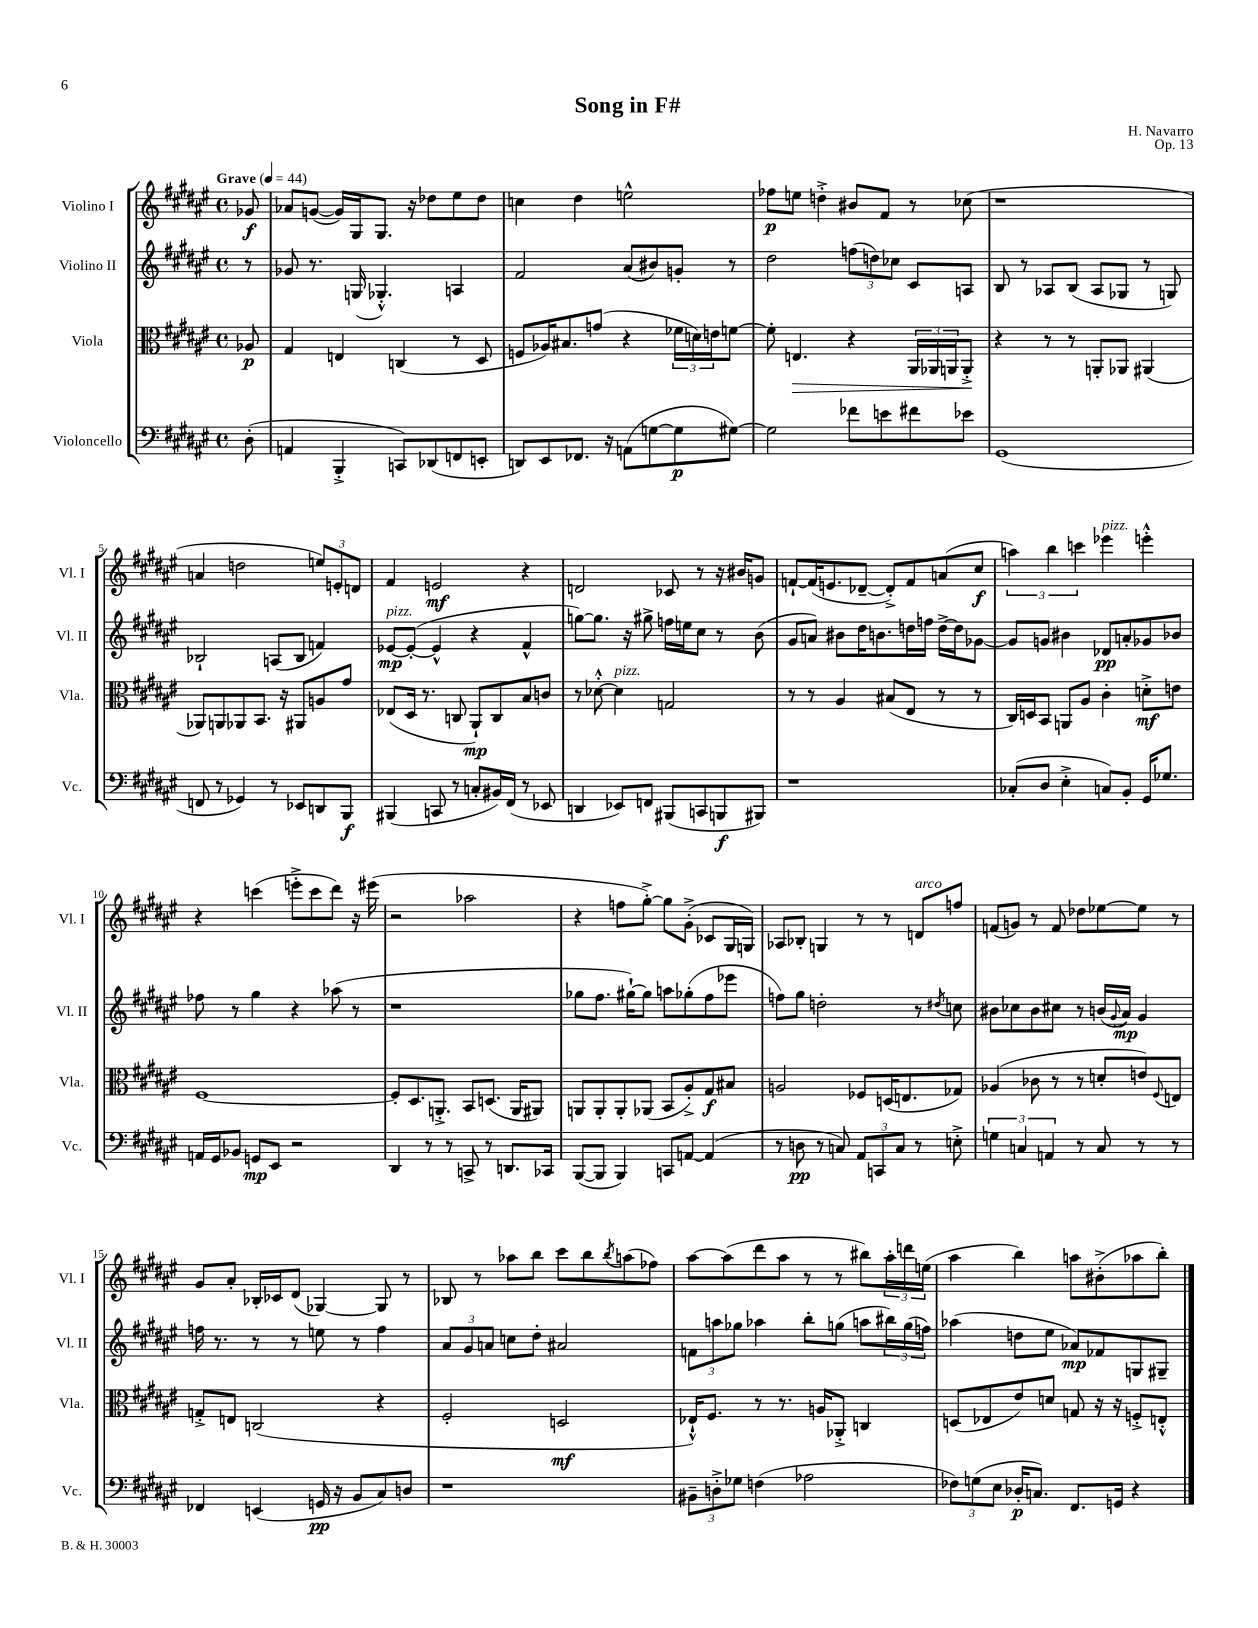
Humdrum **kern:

**kern	**kern	**kern	**kern
*staff4	*staff3	*staff2	*staff1
*clefF4	*clefC3	*clefG2	*clefG2
*k[f#c#g#d#a#e#]	*k[f#c#g#d#a#e#]	*k[f#c#g#d#a#e#]	*k[f#c#g#d#a#e#]
*M4/4	*M4/4	*M4/4	*M4/4
*met(c)	*met(c)	*met(c)	*met(c)
*MM44	*MM44	*MM44	*MM44
(8D#'	8A-	8r	8g-
=	=	=	=
4AA	4G#	8g-	8a-
.	.	8.r	([8g
4BBB'^	4E	.	16g])
.	.	(16G	16G#
.	.	4.G-'^^)	8.G#
8CC)	(4C	.	.
.	.	.	16r
(8DD-	.	.	8dd-
8FF	8r	4A	8ee#
8EE'	8D#	.	8dd-
=	=	=	=
8DD)	8F	2f#	4cc
8EE#	16A-)	.	.
.	8.B#	.	.
8.FF-	.	.	4dd#
.	(8g	.	.
16r	.	.	.
(8AA	4r	(8a#	2ee^^
[8G	.	8b#)	.
8G]	24f-	8g'	.
.	24d)	.	.
.	24e	.	.
[8G#)	[8f	8r	.
=	=	=	=
2G#]	8f']	2dd#	8ff-
.	4.E	.	8ee
.	.	.	4dd'^
8f-	4r	(12ff	8b#
.	.	12dd)	.
8e	.	.	8f#
.	.	12cc-	.
8f#	24AA#	8c#	8r
.	24AA-	.	.
.	24AA	.	.
8e-	8AA'^	8A	(8cc-
=	=	=	=
(1GG#	4r	8B	1r
.	.	8r	.
.	8r	8A-	.
.	8r	(8B	.
.	8AA'	8A-	.
.	8AA-	8G-	.
.	(4AA#	8r	.
.	.	8G)	.
=	=	=	=
8FF	8AA-)	2B-`	4a
8r	8AA	.	.
4GG-)	8AA-	.	2dd
.	8.BB	.	.
8r	.	(8A	.
.	16r	.	.
8EE-	8AA#	8B-	.
8DD	8A	4f)	12ee)
.	.	.	12e'
8BBB	8g#	.	.
.	.	.	12d
=	=	=	=
(4BBB#	(8E-	[8e-	4f#
.	16D#	(8e-'_	.
.	8.r	.	.
8CC	.	4e-^^]	2e
8r	8C	.	.
8C'	8AA#`)	4r	.
16BB#)	8C	.	.
(16FF#	.	.	.
8r	8B	4f#^^	4r
8EE-	8c	.	.
=	=	=	=
4DD	8r	[8gg)	2d
.	[8d-'^^	8.gg]	.
8EE-)	4d-]	.	.
.	.	16r	.
8FF	.	8gg#^	.
(8BBB#	2G	16ff	8c-
.	.	16ee	.
8CC	.	8cc#	8r
8BBB	.	8r	16r
.	.	.	16b#
8BBB#)	.	(8b	8g
=	=	=	=
1r	8r	8g#	[8f`
.	8r	8a)	(16f]
.	.	.	8.e
.	4A#	8b#	.
.	.	16dd#	[8d-~
.	.	8.b	.
.	(8B#	.	8d-'^])
.	8E#	16dd	8f
.	.	16ff	.
.	8r	[16dd^	(8a
.	.	16dd]	.
.	8r	[8g-	8cc#
=	=	=	=
(8C-'	16C#)	8g-]	6aa)
.	16D	.	.
8D#	8BB	8g	.
.	.	.	6bb
4E#'^	8AA	4b#	.
.	.	.	6ccc
.	8A#	.	.
8C)	4c#'	8d-	4eee-
8BB'	.	8a'	.
16GG#	8d'^	8g-	4eee'^^
8.G-	.	.	.
.	8e	8b-	.
=	=	=	=
16AA	[1F#	8ff-	4r
16GG#	.	.	.
8BB-	.	8r	.
8GG	.	4gg#	(4ccc
8EE#	.	.	.
2r	.	4r	8eee'^
.	.	.	8ccc
.	.	(8aa-	8ddd#)
.	.	8r	16r
.	.	.	(16eee#
=	=	=	=
4DD#	8F#']	1r	2r
.	8.D#	.	.
8r	.	.	.
.	8.AA'^	.	.
8r	.	.	.
8CC^	8BB	.	2aa-
8r	(8.D	.	.
8.DD	.	.	.
.	16AA	.	.
.	8AA#)	.	.
16CC-	.	.	.
=	=	=	=
([8BBB	8AA	8gg-	4r
8BBB]	8AA'	8.ff#	.
4BBB)	8AA'	.	8ff
.	.	[16gg#`)	.
.	(8AA-	8gg#]	[8gg#'^)
8CC	8BB	8aa	8gg#]
[8AA	8A#'^)	(8gg-'	(8g#'^
(4AA]	8G#	8ff#	8c-
.	8B#	8eee-	16G#
.	.	.	16G)
=	=	=	=
8r	2A	8ff)	8A-
8D	.	8gg#	8B-'
8r	.	2dd'	4G
8C)	.	.	.
12AA#	8F-	.	8r
12CC	.	.	.
.	(16D	.	8r
12C	.	.	.
.	8.E	.	.
8r	.	8r	8d
.	.	8qdd#	.
8E'^	8G-)	8cc	8ff
=	=	=	=
6G	(4A-	8b#	(8f
.	.	8cc-	8g)
6C	.	.	.
.	8c-	8b#	8r
6AA	.	.	.
.	8r	8cc#	8f
8r	8r	8r	8dd-
8C	8d'	(16b	[8ee-
.	.	8qqg#	.
.	.	16a#)	.
8r	8e)	4g#	8ee-]
.	8qqF#	.	.
8r	8E	.	8r
=	=	=	=
4FF-	8G'^	16ff	8g#
.	.	8.r	.
.	8E	.	8a#'
(4EE	(2C	8r	16B-'
.	.	.	16c-
.	.	8r	(8d#
16GG	.	8ee	[4G-)
16r	.	.	.
8BB	.	8r	.
8C#)	4r	4ff	8G-]
8D	.	.	8r
=	=	=	=
1r	2F#'	12a#	8B-
.	.	12g#	.
.	.	.	8r
.	.	12a	.
.	.	8cc	8aa-
.	.	8dd#'	8bb
.	2D	2a#	8ccc#
.	.	.	8bb
.	.	.	8qbb
.	.	.	(8aa
.	.	.	8ff-)
=	=	=	=
12BB#~	16E-`^^)	12f	[8aa#
.	8.F#	.	.
12D'^	.	12aa	.
.	.	.	(8aa#]
12G-	.	12gg-	.
(4F	8r	4aa-	8ddd#
.	8.r	.	8aa#
2A-	.	8bb'	8r
.	16A	.	.
.	8AA-'^	(8gg	8r
.	4C	8aa	8bb#)
.	.	24bb#)	24aa#'
.	.	(24gg	24ddd
.	.	24ff)	(24ee
=	=	=	=
12F-)	(8D	(4aa-	4aa#
(12G	.	.	.
.	8E-	.	.
12E#	.	.	.
16D-'	8e#)	8dd	4bb)
8.C)	.	.	.
.	8d	8ee#	.
8.FF#	8G	8a-)	8aa
.	16r	8f-	(8b#'^
16GG	16r	.	.
4r	8F'^	8G	8aa-
.	8E'^^	8G#~	8bb')
==	==	==	==
*-	*-	*-	*-
